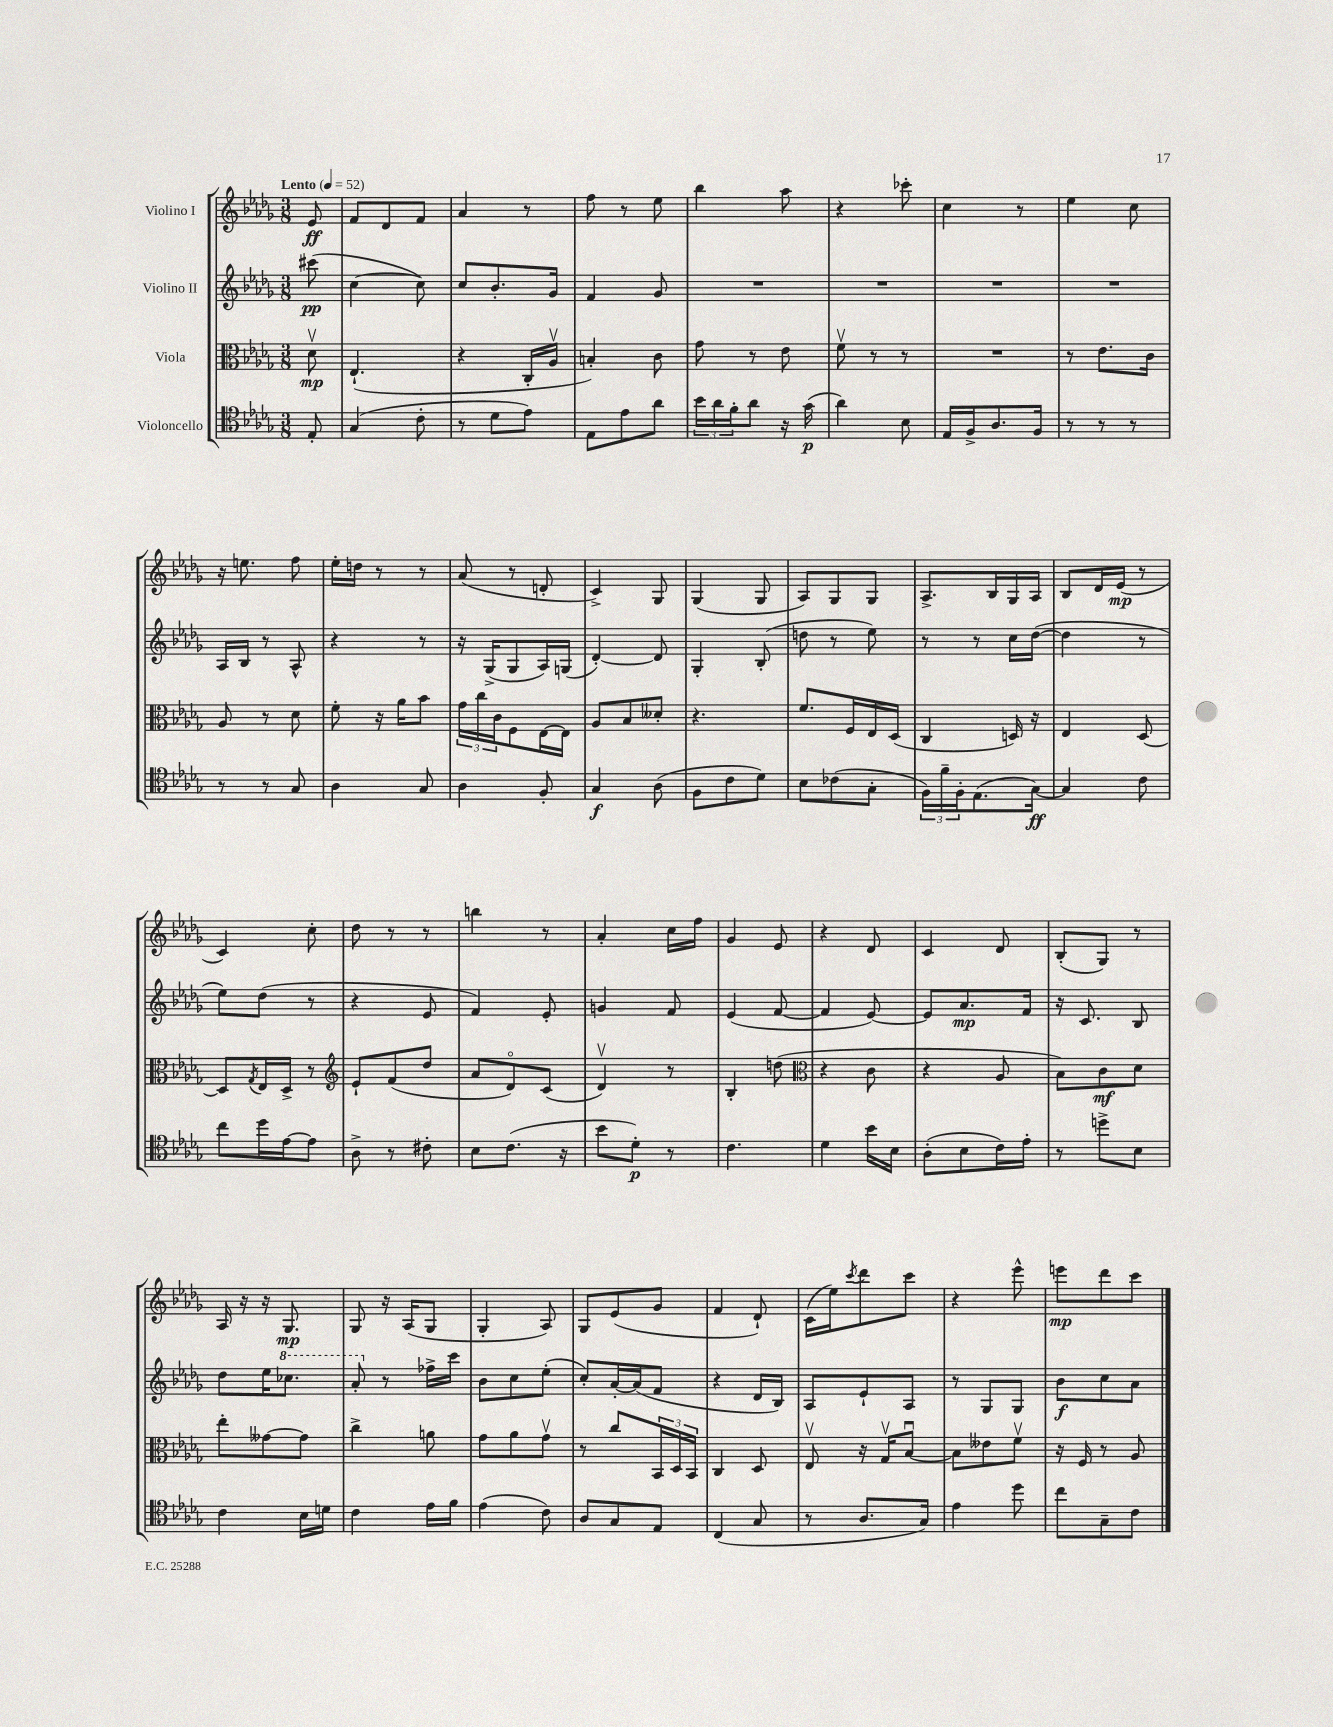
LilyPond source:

<<
\new StaffGroup <<
\new Staff = "s0" \with { instrumentName = "Violino I" } {
    \clef treble \key des \major \numericTimeSignature \time 3/8 \partial 8 \tempo "Lento" 4 = 52
    ees'8\ff |
    f'8 des'8 f'8 |
    aes'4 r8 |
    f''8 r8 ees''8 |
    bes''4 aes''8 |
    r4 ces'''8-. |
    c''4 r8 |
    ees''4 c''8 |
    r16 e''8. f''8 |
    ees''16-. d''16 r8 r8 |
    aes'8( r8 d'8-. |
    c'4->) ges8 |
    ges4( ges8 |
    aes8) ges8 ges8 |
    aes8.-> bes16 ges16 aes16 |
    bes8 des'16 ees'16\mp( r8 |
    c'4) c''8-. |
    des''8 r8 r8 |
    b''4 r8 |
    aes'4-. c''16 f''16 |
    ges'4 ees'8 |
    r4 des'8 |
    c'4 des'8 |
    bes8-.( ges8) r8 |
    aes16 r16 r16 ges8.\mp |
    ges8 r16 aes16( ges8 |
    ges4-. aes8) |
    ges8 ees'8( ges'8 |
    f'4 des'8-!) |
    c'16( ees''16) \acciaccatura { c'''8 } des'''8 c'''8 |
    r4 ees'''8-^ |
    e'''8\mp des'''8 c'''8 \bar "|." |
}
\new Staff = "s1" \with { instrumentName = "Violino II" } {
    \clef treble \key des \major \numericTimeSignature \time 3/8 \partial 8
    cis'''8\pp( |
    c''4~ c''8) |
    c''8 bes'8.-. ges'16 |
    f'4 ges'8 |
    R4. |
    R4. |
    R4. |
    R4. |
    aes16 bes16 r8 aes8-^ |
    r4 r8 |
    r16 ges16->( ges8 aes16) g16( |
    des'4~-.) des'8 |
    ges4-. bes8-.( |
    d''8 r8 ees''8) |
    r8 r8 c''16 des''16~( |
    des''4 r8 |
    ees''8) des''8( r8 |
    r4 ees'8 |
    f'4) ees'8-. |
    g'4 f'8 |
    ees'4( f'8~ |
    f'4 ees'8~) |
    ees'8 aes'8.\mp f'16 |
    r16 c'8. bes8 |
    des''8 ees''16 \ottava #1 ces'''8. |
    aes''8-. \ottava #0 r8 fes''16-> c'''16 |
    bes'8 c''8 ees''8-.( |
    c''8-.) aes'16~-. aes'16( f'8 |
    r4 des'16 bes16) |
    aes8 ees'8-! aes8 |
    r8 ges8 ges8 |
    bes'8\f c''8 aes'8 \bar "|." |
}
\new Staff = "s2" \with { instrumentName = "Viola" } {
    \clef alto \key des \major \numericTimeSignature \time 3/8 \partial 8
    des'8\upbow\mp |
    ees4.-!( |
    r4 c16-. aes16\upbow |
    b4-.) c'8 |
    ges'8 r8 ees'8 |
    f'8\upbow r8 r8 |
    R4. |
    r8 ees'8. c'16 |
    aes8 r8 des'8 |
    f'8-. r16 aes'16 bes'8 |
    \tuplet 3/2 { ges'16 c''16 c'16 } f8 ees16~ ees16 |
    aes8 bes8 deses'8-. |
    r4. |
    f'8. f16 ees16 des16( |
    c4 d16) r16 |
    ees4 des8~ |
    des8 \acciaccatura { ges8 } ees16 des16-> r8 |
    \clef treble ees'8-! f'8( des''8 |
    aes'8 des'8\flageolet) c'8( |
    des'4\upbow) r8 |
    bes4-. d''8( |
    \clef alto r4 c'8 |
    r4 aes8 |
    bes8) c'8\mf des'8 |
    ees''8-. geses'8~ geses'8 |
    c''4-> a'8 |
    ges'8 aes'8 ges'8\upbow |
    r8 c''8 \tuplet 3/2 { bes,16 des16 bes,16 } |
    c4 des8 |
    ees8\upbow r16 ges16\upbow bes8~\downbow |
    bes8 eeses'8 f'8\upbow |
    r16 f16 r8 aes8 \bar "|." |
}
\new Staff = "s3" \with { instrumentName = "Violoncello" } {
    \clef tenor \key des \major \numericTimeSignature \time 3/8 \partial 8
    ees8-. |
    ges4( c'8-. |
    r8 des'8 ees'8) |
    ees8 ees'8 aes'8 |
    \tuplet 3/2 { bes'16 aes'16 f'16-. } aes'8 r16 ges'16\p( |
    aes'4) bes8 |
    ees16 f16-> aes8. f16 |
    r8 r8 r8 |
    r8 r8 ges8 |
    aes4 ges8 |
    aes4 f8-. |
    ges4\f aes8( |
    f8 c'8 des'8) |
    bes8 ces'8( ges8-. |
    \tuplet 3/2 { f16) f'16-- f16-. } ees8.( ges16~\ff) |
    ges4 c'8 |
    c''8 des''16 ees'16~ ees'8 |
    aes8-> r8 cis'8-. |
    bes8 c'8.( r16 |
    bes'8 des'8-.\p) r8 |
    c'4. |
    des'4 bes'16 bes16 |
    aes8-.( bes8 c'16) ees'16-. |
    r8 d''8-> bes8 |
    c'4 bes16 d'16 |
    c'4 ees'16 f'16 |
    ees'4( c'8) |
    aes8 ges8 ees8 |
    c4( ges8 |
    r8 aes8. ges16) |
    ees'4 des''8 |
    c''8 ges8-- c'8 \bar "|." |
}
>>
>>
\layout { \context { \Score \remove "Bar_number_engraver" } }
